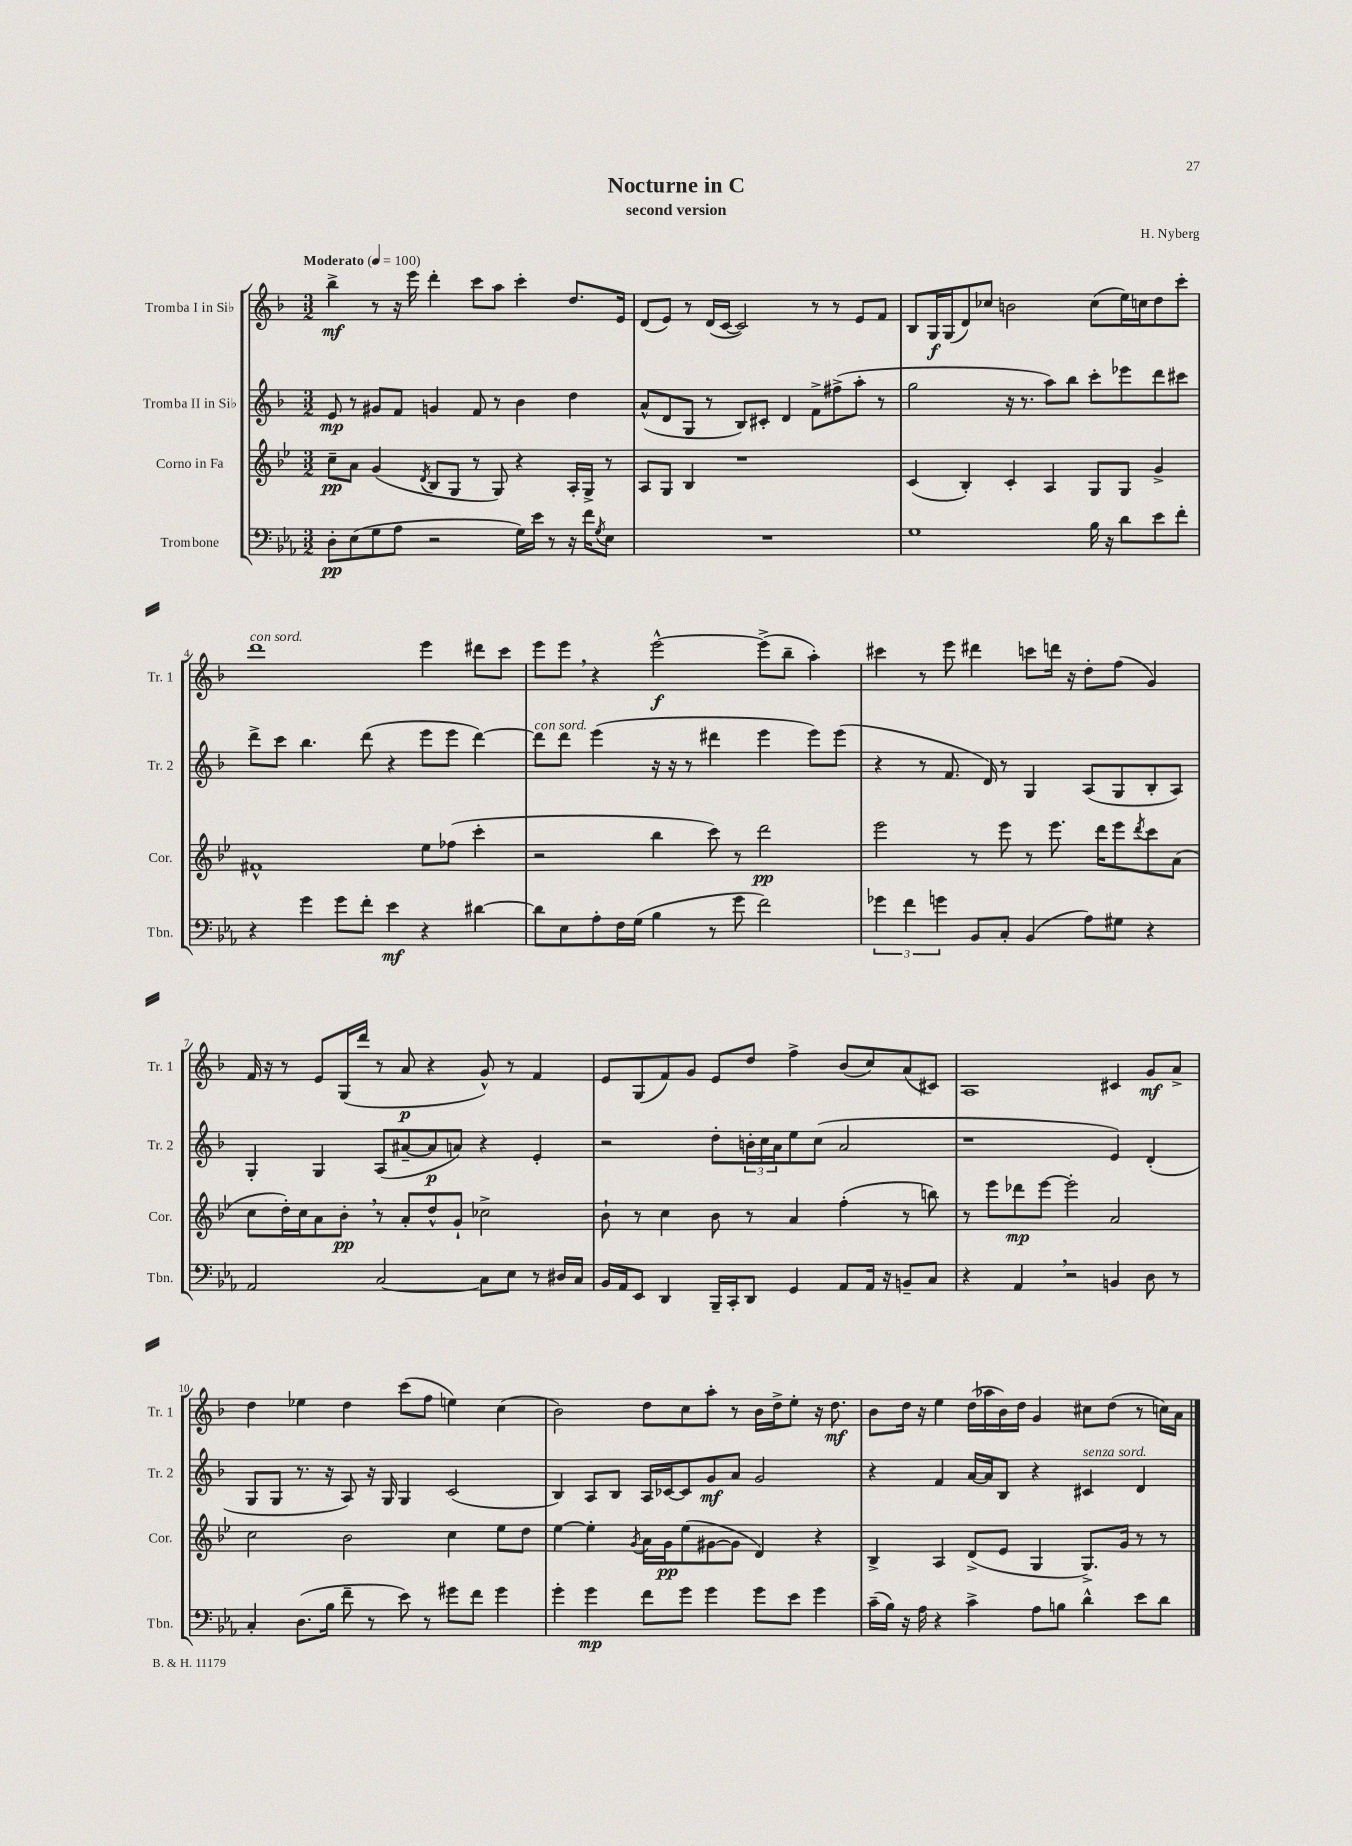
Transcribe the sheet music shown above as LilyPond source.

\header { title = "Nocturne in C" composer = "H. Nyberg" subtitle = "second version" }
<<
\new StaffGroup <<
\new Staff = "s0" \with { instrumentName = "Tromba I in Sib" shortInstrumentName = "Tr. 1" } {
    \clef treble \key f \major \numericTimeSignature \time 3/2 \tempo "Moderato" 4 = 100
    bes''4->\mf r8 r16 e'''16 d'''4-. c'''8 a''8 c'''4-. d''8. e'16 |
    d'8( e'8) r8 d'16( c'16~ c'2) r8 r8 e'8 f'8 |
    bes8 g16\f g16( d'8) ces''8 b'2 ces''8( e''16) c''16 d''8 c'''8-. |
    d'''1^\markup { \italic "con sord." } e'''4 dis'''8 c'''8 |
    e'''8 e'''8 \breathe r4 e'''2~-^\f e'''8->( bes''8-- a''4-.) |
    cis'''4 r8 e'''8 dis'''4 c'''8 d'''16 r16 d''8-. f''8( g'4) |
    f'16 r16 r8 e'8 g16( d'''16 r8 a'8\p r4 g'8-^) r8 f'4 |
    e'8 g8( f'8) g'8 e'8 d''8 f''4-> bes'8( c''8) a'8( cis'8) |
    a1 cis'4 g'8\mf a'8-> |
    d''4 ees''4 d''4 c'''8( f''8 e''4) c''4( |
    bes'2) d''8 c''8 a''8-. r8 bes'16 d''16-> e''8-. r16 d''8.\mf |
    bes'8 d''16 r16 e''4 d''16( aes''16 bes'16) d''16 g'4 cis''8 d''8( r8 c''16) a'16 \bar "|." |
}
\new Staff = "s1" \with { instrumentName = "Tromba II in Sib" shortInstrumentName = "Tr. 2" } {
    \clef treble \key f \major \numericTimeSignature \time 3/2
    e'8\mp r8 gis'8 f'8 g'4 f'8 r8 bes'4 d''4 |
    a'8-^( d'8 g8 r8 bes8) cis'8-. d'4 f'8-> fis''8->( a''8-. r8 |
    g''2 r16 r8. a''8) bes''8 c'''8-. ees'''8 d'''8 cis'''8 |
    d'''8-> c'''8 bes''4. d'''8( r4 e'''8 e'''8 d'''4~) |
    d'''8^\markup { \italic "con sord." } d'''8 e'''4( r16 r16 r8 dis'''4 e'''4 e'''8) e'''8( |
    r4 r8 f'8. d'16) r8 g4 a8( g8 bes8-. a8) |
    g4-. g4 a8( ais'8~-- ais'8\p a'8) r4 e'4-. |
    r2 d''8-. \tuplet 3/2 { b'16-. c''16 a'16 } e''8 c''8( a'2 |
    r1 e'4) d'4-.( |
    g8 g8 r8. r16 a8) r16 g16 g4 c'2( |
    bes4) a8 bes8 a16 ces'16~ ces'8 g'8\mf a'8 g'2 |
    r4 f'4 a'16~ a'16 bes8 r4 cis'4^\markup { \italic "senza sord." } d'4 \bar "|." |
}
\new Staff = "s2" \with { instrumentName = "Corno in Fa" shortInstrumentName = "Cor." } {
    \clef treble \key bes \major \numericTimeSignature \time 3/2
    c''8--\pp a'8 g'4( \acciaccatura { d'8 } bes8 g8 r8 g8) r4 a16-. g16-> r8 |
    a8 g8 bes4 r1 |
    c'4( bes4-.) c'4-. a4 g8 g8 g'4-> |
    fis'1-^ ees''8 fes''8( c'''4-. |
    r2 bes''4 c'''8) r8 d'''2\pp |
    ees'''2 r8 ees'''8 r8 ees'''8. d'''16 ees'''8 \acciaccatura { d'''8 } c'''8 a'8( |
    c''8 d''16-.) c''16 a'8 bes'8-.\pp \breathe r8 a'8-. d''8-^ g'8-! ces''2-> |
    bes'8-! r8 c''4 bes'8 r8 a'4 f''4-.( r8 b''8) |
    r8 ees'''8 des'''8\mp ees'''8~ ees'''2-. a'2 |
    c''2 bes'2 c''4 ees''8 d''8 |
    ees''4~ ees''4-. \acciaccatura { g'8 } a'16 g'16\pp ees''8( gis'8~ gis'8 d'4) r4 |
    bes4-> a4 d'8->( ees'8 g4 g8.->) g'16 r8 r8 \bar "|." |
}
\new Staff = "s3" \with { instrumentName = "Trombone" shortInstrumentName = "Tbn." } {
    \clef bass \key ees \major \numericTimeSignature \time 3/2
    d8-.\pp ees8( g8 aes8 r2 g16) ees'16 r8 r16 f'16 \acciaccatura { g8 } ees8 |
    R1. |
    g1 bes16 r16 d'8 ees'8 f'8-. |
    r4 g'4 g'8 f'8-. ees'4\mf r4 dis'4~ |
    dis'8 ees8 aes8-. f16 g16( bes4 r8 g'8 f'2) |
    \tuplet 3/2 { ges'4 f'4 g'4 } bes,8 c8-. bes,4( aes8) gis8 r4 |
    aes,2 c2~ c8 ees8 r8 dis16 c16 |
    bes,16 aes,16 ees,8 d,4 bes,,16-- c,16-. d,8 g,4 aes,8 aes,16 r16 b,8-- c8 |
    r4 aes,4 \breathe r2 b,4 d8 r8 |
    c4-. d8.( bes16 f'8-- r8 ees'8) r8 gis'8 f'8 gis'4 |
    g'4-. g'4\mp f'8 g'8 g'4 g'8 ees'8 g'4 |
    c'16--( bes16) r16 aes16 r4 c'4-> aes8 b8 d'4-^ ees'8 d'8 \bar "|." |
}
>>
>>
